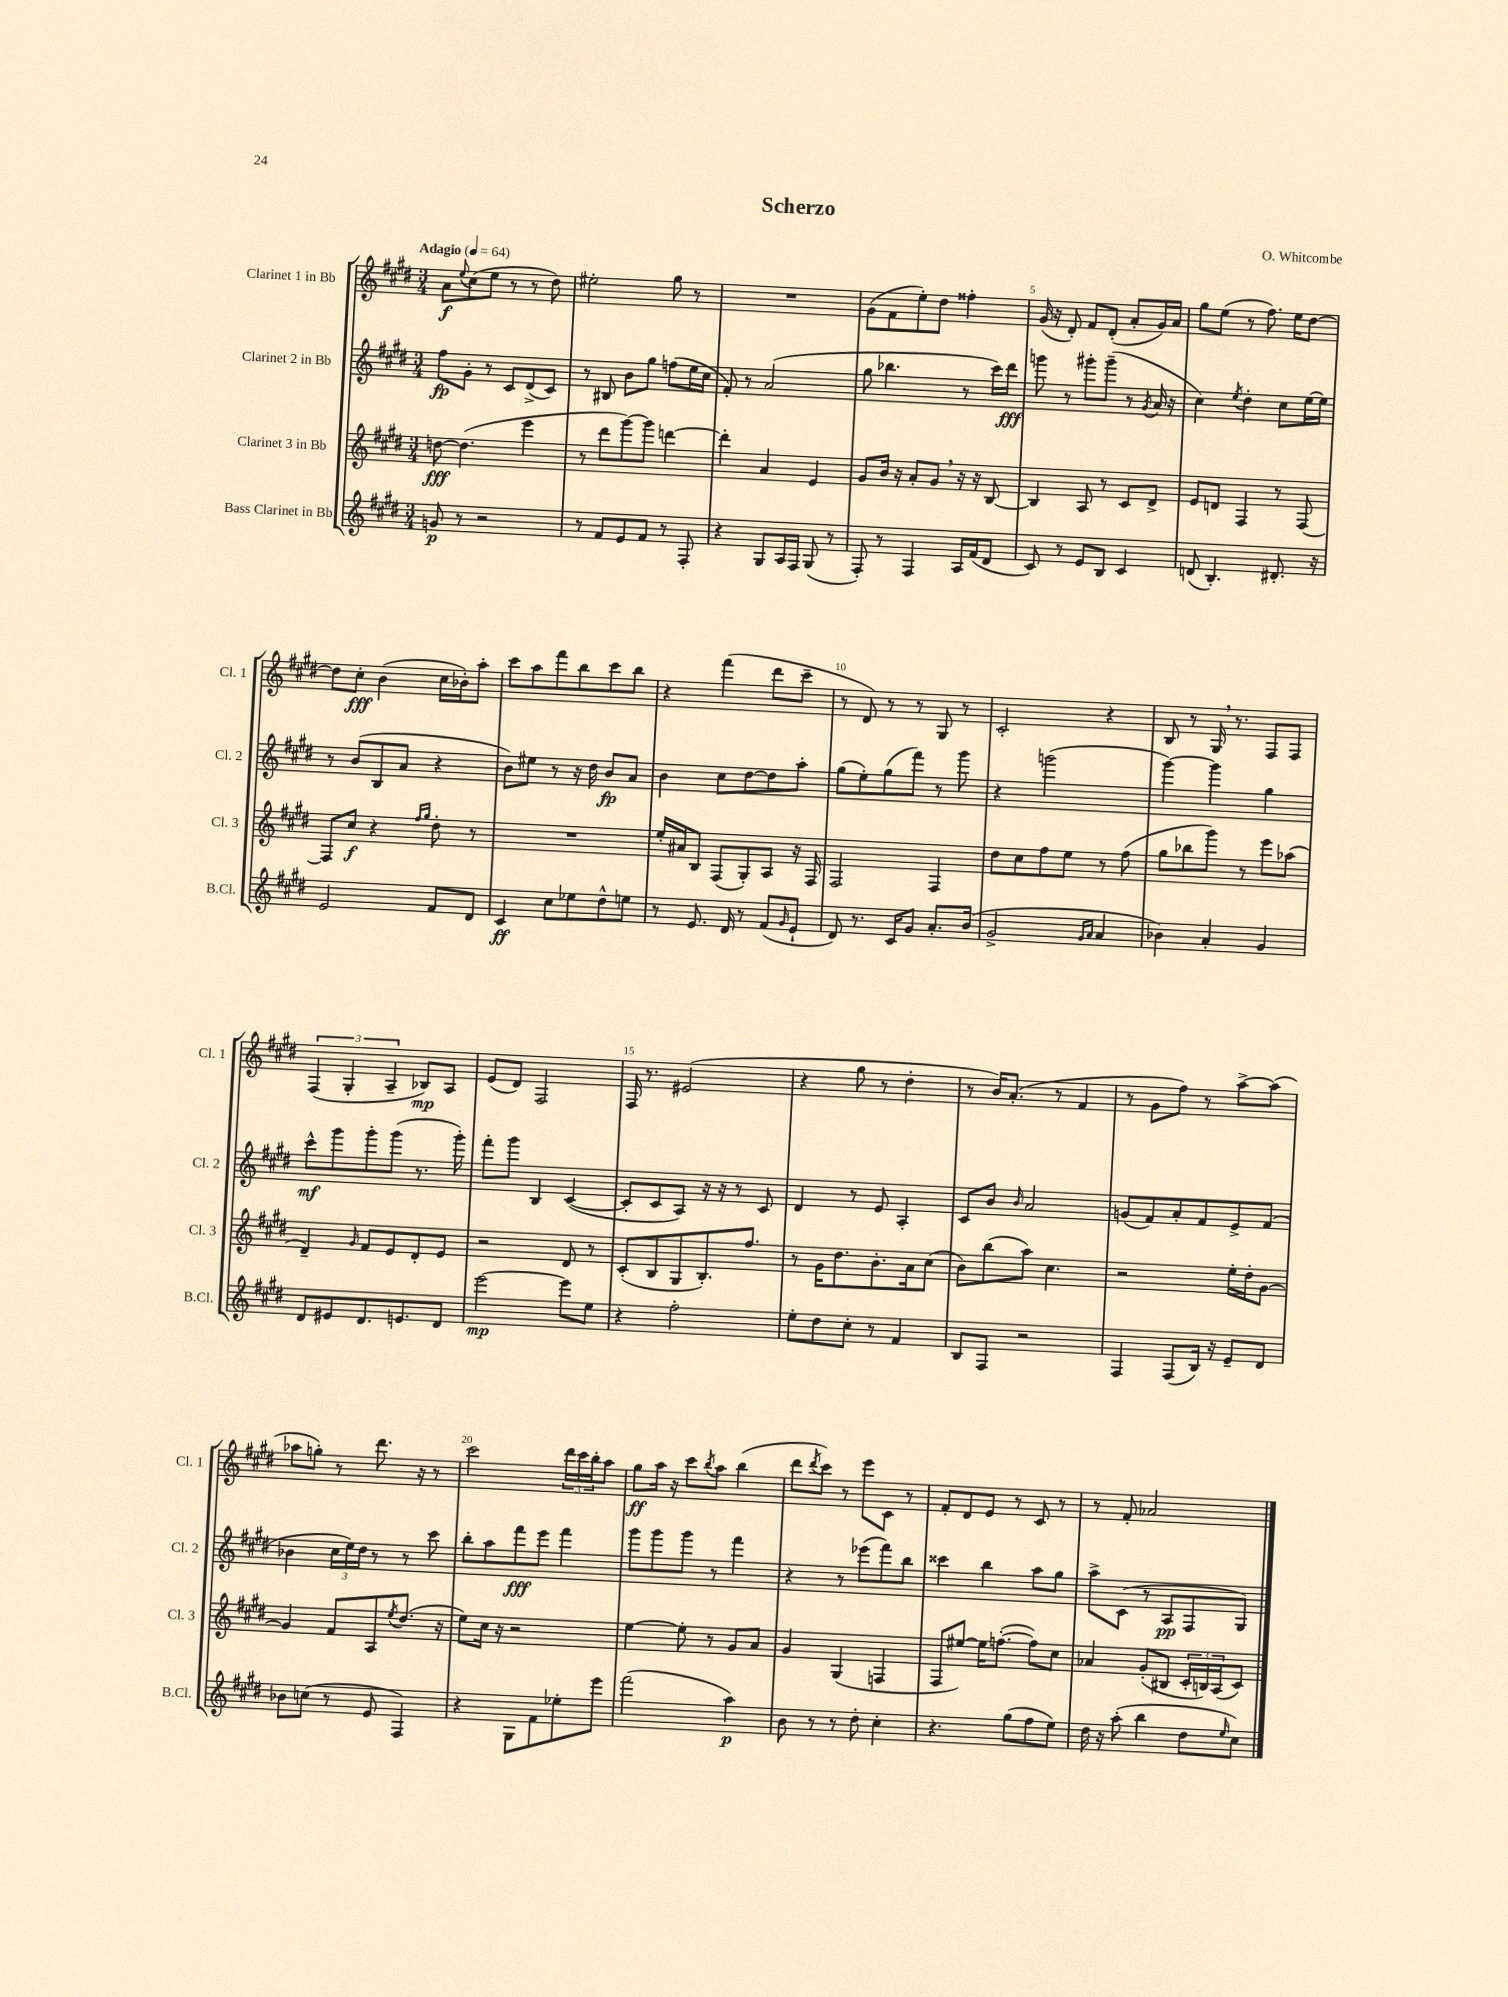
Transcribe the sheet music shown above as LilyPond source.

\header { title = "Scherzo" composer = "O. Whitcombe" }
<<
\new StaffGroup <<
\new Staff = "s0" \with { instrumentName = "Clarinet 1 in Bb" shortInstrumentName = "Cl. 1" } {
    \clef treble \key e \major \numericTimeSignature \time 3/4 \tempo "Adagio" 4 = 64
    a'8\f \appoggiatura { e''8 } cis''8( e''8 r8 r8 dis''8) |
    eis''2-. gis''8 r8 |
    R2. |
    gis'8( fis'8 e''8-.) dis''8 fisis''4-. |
    gis'16( r16 dis'8-.) fis'8 dis'8-.( a'8-. gis'16) a'16 |
    gis''8 e''8( r8 fis''8.) e''16 dis''8~ |
    dis''8 cis''8-.\fff b'4( cis''16 bes'16-.) a''8-. |
    cis'''8 a''8 fis'''8 b''8 cis'''8 b''8 |
    r4 fis'''4( dis'''8 cis'''8-- |
    r8 dis'8) r8 r8 gis8 r8 |
    cis'2-. r4 |
    b8 r8 gis16 \breathe r8. fis8 fis8 |
    \tuplet 3/2 { fis4( gis4-. a4-- } bes8\mp) a8 |
    e'8( dis'8) fis2 |
    fis16 r8. eis'2( |
    r4 gis''8 r8 dis''4-. |
    r8 b'16) a'8.-.( r8 fis'4 |
    r8 gis'8 fis''8) r8 a''8~-> a''8( |
    aes''8 g''8-.) r8 dis'''8. r16 r8 |
    cis'''2 \tuplet 3/2 { dis'''16 cis'''16 b''16-. } a''8 |
    gis''8\ff a''16 r16 cis'''8 \acciaccatura { b''8 } a''8 b''4( |
    dis'''8 \acciaccatura { dis'''8 } cis'''8) r8 e'''8 cis'8 r8 |
    fis'8-. dis'8 e'8 r8 cis'8 r8 |
    r8 fis'8-. aes'2 \bar "|." |
}
\new Staff = "s1" \with { instrumentName = "Clarinet 2 in Bb" shortInstrumentName = "Cl. 2" } {
    \clef treble \key e \major \numericTimeSignature \time 3/4
    fis''8\fp gis'8-. r8 cis'8 dis'8->( cis'8) |
    r8 bis8 b'8 gis''8 f''8( e''16 cis''16 |
    fis'8-.) r8 a'2( |
    gis''8 bes''4. r8 cis'''16) dis'''16\fff |
    g'''8 r8 gis'''8-. gis'''8--( r8 \acciaccatura { gis'8 } a'16 r16 |
    cis''4) \acciaccatura { e''8 } dis''4-. cis''8 e''16~ e''16 |
    r8 b'8( b8 a'8 r4 |
    b'8) eis''8 r8 r16 dis''16 b'8\fp a'8 |
    b'4 cis''8 dis''8~ dis''8 a''8-. |
    gis''8( e''8-.) gis''8( fis'''8) r8 gis'''8 |
    r4 g'''2( |
    gis'''4~) gis'''4 gis''4 |
    cis'''8-^\mf gis'''8 gis'''8-. gis'''8( r8. gis'''16-.) |
    fis'''8-. gis'''8 b4 cis'4~( |
    cis'8-. cis'8 a8) r16 r16 r8 cis'8 |
    dis'4 r8 e'8 a4-. |
    cis'8 b'8 \grace { b'16 } a'2 |
    g'8( fis'8) a'8-. fis'8 e'8-> fis'8( |
    bes'4 \tuplet 3/2 { cis''16 e''16) dis''16 } r8 r8 cis'''8 |
    b''8-. a''8 fis'''8\fff e'''8 fis'''4 |
    gis'''8 gis'''8 gis'''8 r8 fis'''4 |
    r4 r8 ees'''8( fis'''8) b''8 |
    cisis'''4 b''4 a''8 gis''8 |
    a''8-> cis'8( r8 a8\pp fis8 gis8) \bar "|." |
}
\new Staff = "s2" \with { instrumentName = "Clarinet 3 in Bb" shortInstrumentName = "Cl. 3" } {
    \clef treble \key e \major \numericTimeSignature \time 3/4
    d''8~\fff d''4.( e'''4 |
    r8 dis'''8 gis'''8~) gis'''8 d'''4~ |
    d'''4-. a'4 e'4 |
    gis'8 b'16 r16 a'8-. gis'8 \breathe r16 r16 b8~ |
    b4 a8 r8 cis'8 dis'8-> |
    e'8 d'8 fis4 r8 fis8~ |
    fis8 cis''8\f r4 \grace { fis''16 gis''16 } dis''8-. r8 |
    R2. |
    e''16-. ais'16 b8 fis8( gis8-.) a8 r16 fis16 |
    fis2 fis4 |
    dis''8 cis''8 fis''8 e''8 r8 fis''8( |
    gis''8 bes''8 gis'''8) r8 e'''8 aes''8( |
    dis'4--) \grace { gis'16 } fis'8 e'8 dis'8-. e'8 |
    r2 dis'8 r8 |
    cis'8-.( b8 gis8 b8.-.) fis''8. |
    r8 gis'16 dis''8. b'8.-. a'16 cis''8( |
    b'8) b''8( a''8) cis''4. |
    r2 e''16-. dis''16-. gis'8~ |
    gis'4 fis'8 a8 \acciaccatura { e''8 } dis''8.( r16 |
    e''8) cis''16 r16 r2 |
    e''4~ e''8-. r8 gis'8 a'8 |
    gis'4 gis4( f4 |
    fis8 eis''8~) eis''16 f''8.~-.( f''8) cis''8 |
    aes'4 gis'8-.( bis8 \tuplet 3/2 { cis'16-. b16) a16( } cis'8) \bar "|." |
}
\new Staff = "s3" \with { instrumentName = "Bass Clarinet in Bb" shortInstrumentName = "B.Cl." } {
    \clef treble \key e \major \numericTimeSignature \time 3/4
    g'8\p r8 r2 |
    r8 fis'8 e'8 fis'8 r8 fis8-. |
    r4 gis8 a16 fis16 gis8( r8 |
    fis8-.) r8 fis4 a16 fis'16( dis'8 |
    cis'8) r8 e'8 b8 cis'4 |
    d'8( b4.-.) dis'8.-. r16 |
    e'2 fis'8 dis'8 |
    cis'4\ff cis''8 ees''8 dis''8-^ e''8 |
    r8 e'8. dis'16 r8 fis'8( \grace { gis'16 } e'8-! |
    dis'8) r8. cis'16 gis'8 a'8.-. b'16( |
    gis'2-> \grace { gis'16 a'16 } a'4 |
    bes'4) a'4-. gis'4 |
    dis'8 eis'8 dis'8. e'8. dis'8 |
    e'''2~\mp e'''8 e''8 |
    r4 fis''2-. |
    e''8-. dis''8 cis''8-. r8 fis'4 |
    b8 fis8 r2 |
    fis4 fis8( b16) r16 e'8-- dis'8 |
    bes'8 c''8( r8 e'8 fis4) |
    r4 gis8 fis'8 ees''8-. e'''8 |
    fis'''2( a''4\p) |
    b'8 r8 r8 dis''8-. cis''4-. |
    r4. gis''8( fis''8 e''8) |
    dis''16 r16 a''8-.( b''4 dis''8 \grace { e''16 } cis''8) \bar "|." |
}
>>
>>
\layout { \context { \Score \override BarNumber.break-visibility = ##(#f #t #t) barNumberVisibility = #(every-nth-bar-number-visible 5) } }
